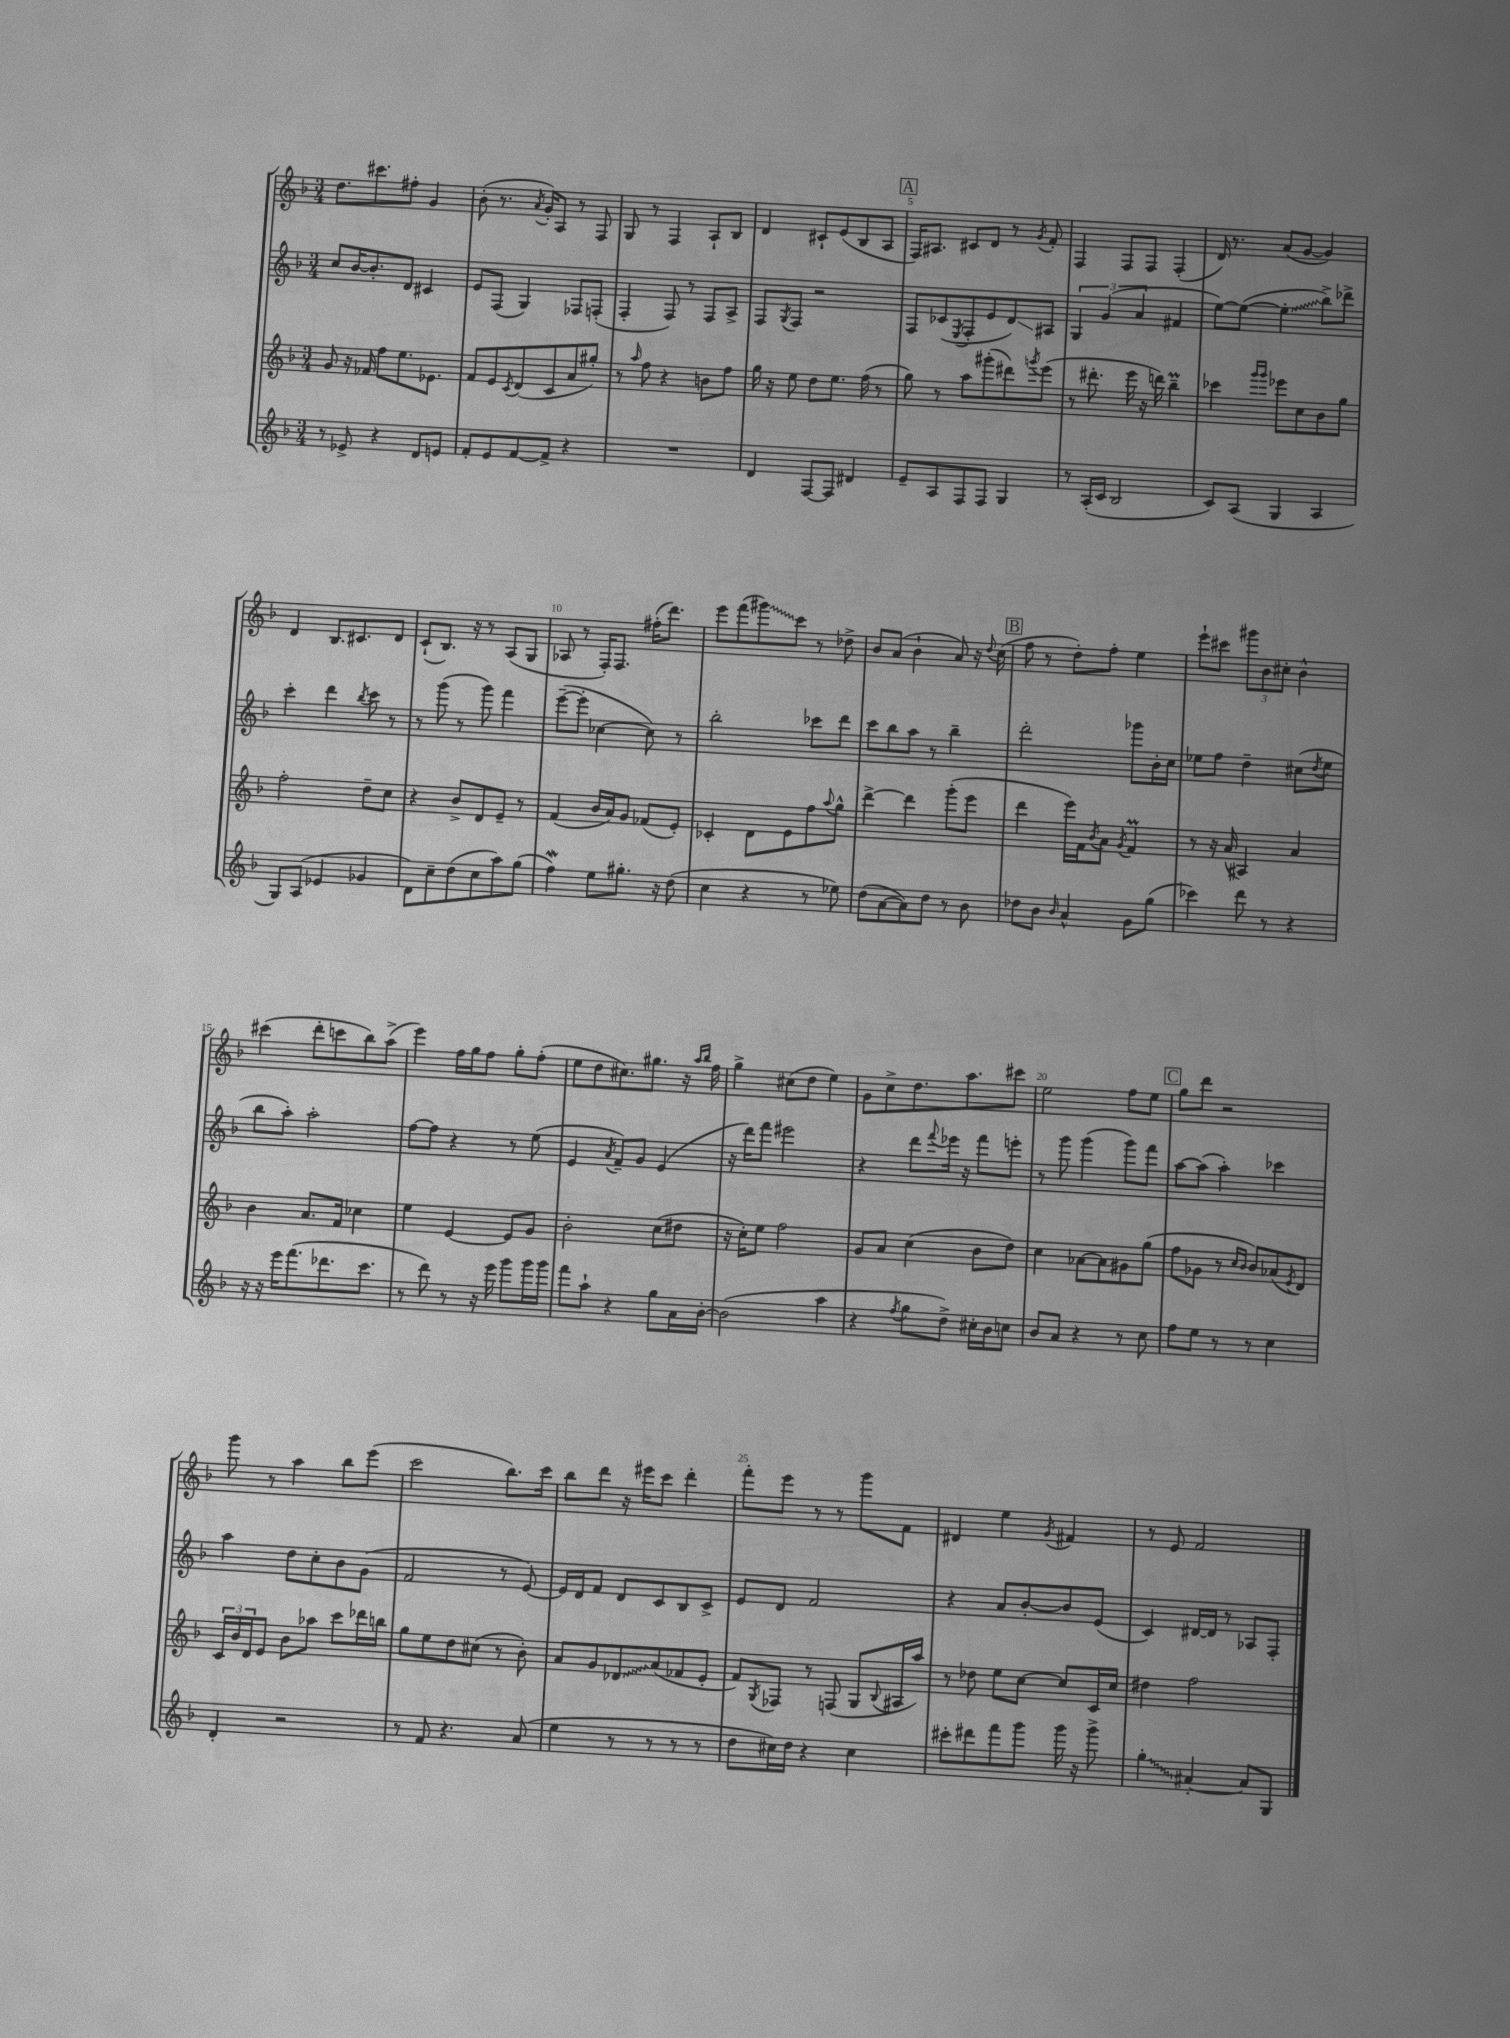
<<
\new StaffGroup <<
\new Staff = "s0" {
    \clef treble \key f \major \numericTimeSignature \time 3/4
    d''8. cis'''8. fis''8-. g'4 |
    bes'8-.( r8. \acciaccatura { a'8 } g'16-.) a8 r8 f8 |
    g8 r8 f4 a8-! bes8 |
    d'4 cis'8-! e'8( bes8 a8 |
    \mark \markup { \box "A" } f16) ais8. cis'8 d'8 r8 \acciaccatura { g'8 } f'8-. |
    f4 f8 f8 f4-.( |
    d'16) r8. a'8( g'8~ g'4) |
    d'4 bes8. cis'8. d'8 |
    c'8-!( bes8.) r16 r8 a8( g8 |
    aes8 r8 f16-.) f8. fis''16-.( d'''8.) |
    e'''8 f'''8( \once \override Glissando.style = #'zigzag gis'''8\glissando) c'''8 r8 des''8-> |
    bes'8 a'8( bes'4-! a'8) r16 \appoggiatura { d''8 } c''16( |
    \mark \markup { \box "B" } f''8 r8 d''8-.) f''8-. e''4 |
    e'''8-! cis'''8 \tuplet 3/2 { gis'''8 bes'8 cis''8-. } bes'4-^ |
    cis'''4( d'''8-. c'''8 bes''8) a''8->( |
    e'''4) f''16 g''16 f''8 g''8-. f''8-.( |
    e''8 d''8 cis''8.) gis''8. r16 \grace { a''16 bes''16 } f''16 |
    g''4-> cis''8( d''8 e''4) |
    g'8 c''8-> d''8. a''8. cis'''8 |
    e''2 f''8 e''8 |
    \mark \markup { \box "C" } g''8 d'''8 r2 |
    g'''8 r8 a''4 bes''8 e'''8( |
    c'''2 bes''8.) c'''16 |
    bes''8 d'''8 r16 eis'''16 c'''8 d'''4-. |
    f'''8-. e'''8 r8 r8 g'''8 f'8 |
    dis'4 e''4 \acciaccatura { g'8 } fis'4 |
    r8 e'8 f'2 \bar "|." |
}
\new Staff = "s1" {
    \clef treble \key f \major \numericTimeSignature \time 3/4
    c''8 bes'16~ bes'8.-. d'8 cis'4 |
    e'8 f8( g4) fes8 f8-.( |
    f4-. f8) r8 f8 a8-> |
    f8 \acciaccatura { g8 } f8 r2 |
    \mark \markup { \box "A" } f8 ces'8( \acciaccatura { e8 } f8-. e'8 d'8\glissando) ais8 |
    \tuplet 3/2 { g4 g'4( a'4 } fis'4 |
    e''8~) e''8~( \once \override Glissando.style = #'zigzag e''4-.\glissando bes''8->) des'''8-> |
    c'''4-. d'''4 \acciaccatura { bes''8 } c'''8 r8 |
    r8 g'''8( r8 g'''8) f'''4 |
    e'''8~--( e'''8-. ces''4~ ces''8) r8 |
    bes''2-. ces'''8 d'''8 |
    c'''8 bes''8 a''8 r8 bes''4-- |
    \mark \markup { \box "B" } d'''2-. ges'''8 bes'16-. c''16 |
    ees''8 f''8 d''4-- cis''8( \acciaccatura { d''8 } ees''8 |
    bes''8 a''8-.) a''2-. |
    f''8~ f''8 r4 r8 e''8( |
    e'4 \acciaccatura { a'8 } f'8--) g'8 e'4( |
    r16 d'''16) f'''8 eis'''2 |
    r4 d'''8 \appoggiatura { f'''8 } ees'''16 r16 f'''8 e'''8-. |
    r8 g'''8 g'''4( g'''8) f'''8 |
    \mark \markup { \box "C" } a''8~ a''8( a''4-.) ces'''4 |
    a''4 d''8 c''8-. bes'8 g'8( |
    f'2 r8 e'8~) |
    e'16 d'16 f'8 d'8 c'8 bes8 c'8-> |
    e'8 d'8 f'2 |
    r4 a'8 bes'8~-. bes'8 e'8( |
    c'4) dis'16~ dis'16 r8 aes8 f8-. \bar "|." |
}
\new Staff = "s2" {
    \clef treble \key f \major \numericTimeSignature \time 3/4
    g'8 r16 fes'16 f''8 e''8. ees'8. |
    f'8 e'8 \acciaccatura { c'8 } d'8( c'8 a'8 gis''8-.) |
    r8 \grace { a''16 } f''8 r4 b'8 f''8 |
    g''16 r16 e''8 d''8 e''8. f''16( r8 |
    \mark \markup { \box "A" } g''8) r8 a''8 gis'''8-.( dis'''8) \acciaccatura { g'''8 } e'''8( |
    r8 dis'''8.-. e'''16 r16 d'''16) bes''4--\prall |
    ces'''4 \grace { g'''16 g'''16 } ees'''8 c''8 bes'8 g''8 |
    f''2-. d''8-- c''8 |
    r4 bes'8-> d'8 e'8-- r8 |
    f'4( bes'16 a'16) g'8 fes'8( e'8-.) |
    ces'4-. d'8 e'8 f''8 \appoggiatura { a''8 } g''8-^ |
    d'''4~-> d'''4 g'''8-.( e'''8 |
    \mark \markup { \box "B" } d'''4 e'''16) f'16 \acciaccatura { bes'8 } a'8 \acciaccatura { g'8 } f'4\prall |
    r8 r16 a'16( ais4) a'4 |
    bes'4 a'8. f'16 ces''4 |
    e''4 e'4~ e'8 g'8 |
    bes'2-. c''8( dis''8 |
    r16 c''16-.) e''8 f''2 |
    g'8 a'8 c''4( bes'8 d''8) |
    c''4 aes'8~ aes'8 gis'8 g''8( |
    \mark \markup { \box "C" } f''8 ges'8 r8 \grace { c''16 bes'16 } bes'8) aes'8( \acciaccatura { e'8 } d'8) |
    \tuplet 3/2 { c'16 bes'16 d'16 } e'8 bes'8 aes''8 c'''8 des'''16 b''16 |
    g''8 e''8 d''8 cis''8( r8 bes'8-.) |
    a'8 g'8 \once \override Glissando.style = #'zigzag des'8\glissando a'8( fes'8 e'8-. |
    f'8) \acciaccatura { g8 } fes8 r8 f8( g8 \appoggiatura { bes8 } ais16 a''16) |
    r8 des''8 e''8 c''8~ c''8 c'16 c''16 |
    dis''4 f''2 \bar "|." |
}
\new Staff = "s3" {
    \clef treble \key f \major \numericTimeSignature \time 3/4
    r8 ees'8-> r4 d'8 e'8 |
    f'8-. e'8 f'8~ f'8-> r4 |
    R2. |
    d'4 f8~ f8 dis'4 |
    \mark \markup { \box "A" } e'8-- a8 f8 f8 g4 |
    r8 a16-.( c'16 bes2 |
    c'8) a8( g4 a4 |
    g8) a8( ees'4 ges'4 |
    d'8) c''8-- d''8( c''8 a''8) g''8( |
    f''4\mordent) e''8 gis''8.-. r16 d''8( |
    c''4 r4 r8 ees''8) |
    d''8( a'8~ a'8) d''8 r8 bes'8 |
    \mark \markup { \box "B" } des''8 bes'8 \grace { bes'16 } a'4-^ g'8 g''8( |
    ces'''4) d'''8 r8 r4 |
    r16 r16 e'''16 f'''8.( des'''8. c'''8. |
    r8 d'''8) r8 r16 e'''16 g'''8 g'''16 g'''16 |
    f'''8 a''8-! r4 g''8 a'16 bes'16~-. |
    bes'2( a''4 |
    r4 \acciaccatura { f''8 } g''8 d''8->) cis''16-. bes'16 c''8 |
    bes'8 a'8 r4 r8 c''8 |
    \mark \markup { \box "C" } f''8 e''8 r8 r8 c''4 |
    d'4-. r2 |
    r8 f'8 r4. a'8( |
    e''4 r8 r8 r8 r8 |
    d''8 cis''16) d''16 r4 cis''4 |
    cis'''8-. dis'''8 f'''8 g'''8 g'''16 r16 g'''8-> |
    \once \override Glissando.style = #'zigzag g''4-.\glissando ais'4~-. ais'8 g8 \bar "|." |
}
>>
>>
\layout { \context { \Score \override BarNumber.break-visibility = ##(#f #t #t) barNumberVisibility = #(every-nth-bar-number-visible 5) } }
